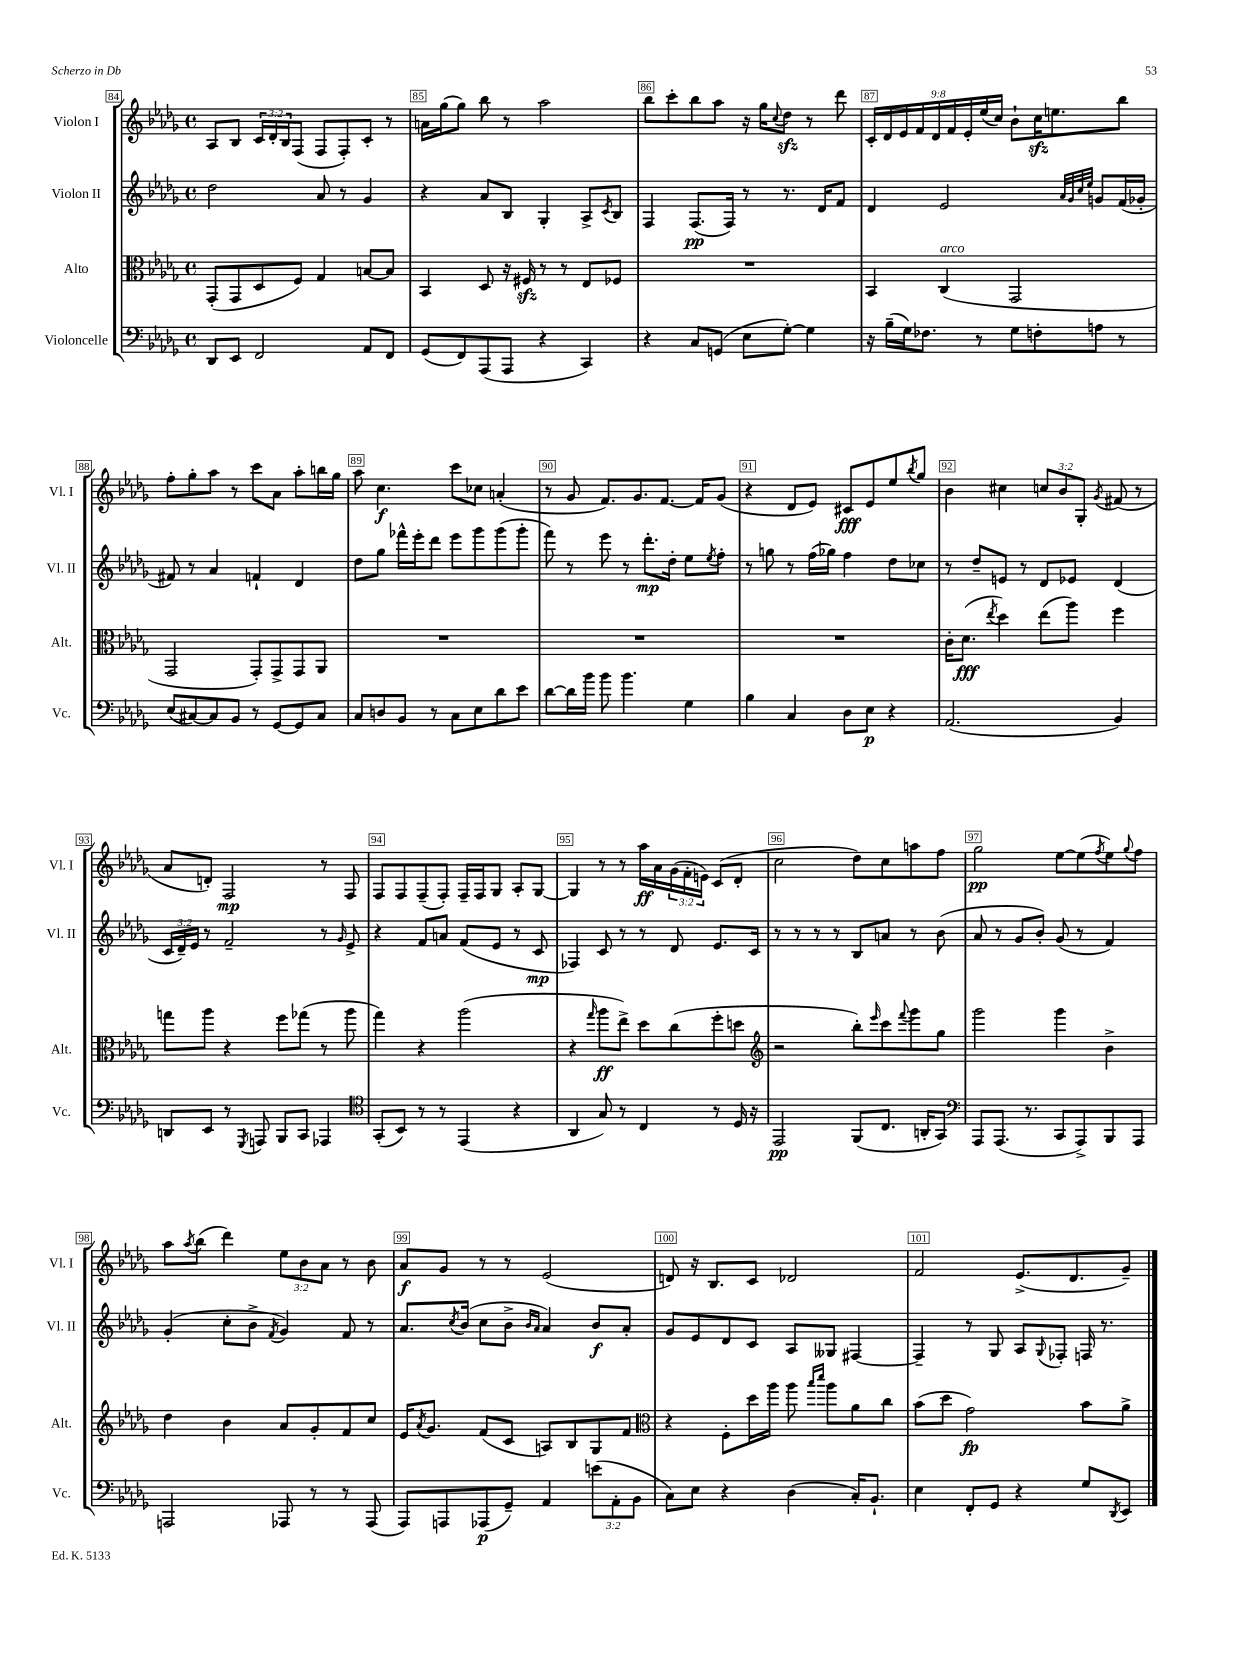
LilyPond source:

<<
\new StaffGroup <<
\new Staff = "s0" \with { instrumentName = "Violon I" shortInstrumentName = "Vl. I" } {
    \clef treble \key des \major \defaultTimeSignature \time 4/4 \override Staff.TupletNumber.text = #tuplet-number::calc-fraction-text
    aes8 bes8 \tuplet 3/2 { c'16 des'16-. bes16 } f8( f8 f8-.) c'8-. r8 |
    a'16 ges''16( ges''8) bes''8 r8 aes''2 |
    bes''8 c'''8-. bes''8 aes''8 r16 ges''16 \appoggiatura { c''8 } des''8\sfz r8 des'''8 |
    \tuplet 9/8 { c'16-. des'16 ees'16 f'16 des'16 f'16 ees'16-. ees''16( c''16) } bes'8-! c''16\sfz e''8. bes''8 |
    f''8-. ges''8-. aes''8 r8 c'''8 aes'8 aes''8-. b''16 ges''16 |
    aes''8 c''4.\f c'''8 ces''8 a'4-.( |
    r8 ges'8 f'8.) ges'8. f'8.~ f'16 ges'8( |
    r4 des'8 ees'8) cis'8\fff ees'8 ees''8 \acciaccatura { bes''8 } ges''8 |
    bes'4 cis''4 \tuplet 3/2 { c''8 bes'8 ges8-. } \acciaccatura { ges'8 } fis'8( r8 |
    aes'8 d'8-.) f2\mp r8 f8 |
    f8 f8 f8--( f8-.) f16-- f16 ges8 aes8-. ges8~ |
    ges4 r8 r8 aes''16\ff aes'16 \tuplet 3/2 { ges'16( f'16-. e'16) } c'8( des'8-. |
    c''2 des''8) c''8 a''8 f''8 |
    ges''2\pp ees''8~ ees''8( \acciaccatura { f''8 } ees''8) \appoggiatura { ges''8 } f''8 |
    aes''8 \acciaccatura { aes''8 } bes''8( des'''4) \tuplet 3/2 { ees''8 bes'8 aes'8 } r8 bes'8 |
    aes'8\f ges'8 r8 r8 ees'2( |
    d'8) r16 bes8. c'8 des'2 |
    f'2 ees'8.->( des'8. ges'8--) \bar "|." |
}
\new Staff = "s1" \with { instrumentName = "Violon II" shortInstrumentName = "Vl. II" } {
    \clef treble \key des \major \defaultTimeSignature \time 4/4 \override Staff.TupletNumber.text = #tuplet-number::calc-fraction-text
    des''2 aes'8 r8 ges'4 |
    r4 aes'8 bes8 ges4-. aes8-> \acciaccatura { c'8 } bes8 |
    f4 f8.\pp( f16) r8 r8. des'16 f'8 |
    des'4 ees'2 \grace { aes'32 ges'32 c''32 ees''32 } g'8 f'16( ges'16-. |
    fis'8) r8 aes'4 f'4-! des'4 |
    des''8 ges''8 fes'''16-^ ees'''16-. des'''8 ees'''8 ges'''8 ges'''8( ges'''8-. |
    f'''8) r8 ees'''8 r8 des'''8.-.\mp des''16-. ees''8 \acciaccatura { ees''8 } f''8-. |
    r8 g''8 r8 f''16( ges''16) f''4 des''8 ces''8 |
    r8 des''8-- e'8 r8 des'8 ees'8 des'4( |
    \tuplet 3/2 { c'16 des'16--) ees'16 } r8 f'2-- r8 \grace { ges'16 } ees'8-> |
    r4 f'8 a'8 f'8( ees'8 r8 c'8\mp |
    fes4) c'8 r8 r8 des'8 ees'8. c'16 |
    r8 r8 r8 r8 bes8 a'8 r8 bes'8( |
    aes'8 r8 ges'8 bes'8-.) ges'8( r8 f'4) |
    ges'4-.( c''8-. bes'8-> \acciaccatura { f'8 } ges'4) f'8 r8 |
    aes'8. \acciaccatura { c''8 } bes'16( c''8 bes'8-> \grace { bes'16 aes'16 } aes'4) bes'8\f aes'8-. |
    ges'8 ees'8 des'8 c'8 aes8 geses8 fis4~ |
    fis4-- r8 ges8 aes8 \appoggiatura { ges8 } fes8-. f16 r8. \bar "|." |
}
\new Staff = "s2" \with { instrumentName = "Alto" shortInstrumentName = "Alt." } {
    \clef alto \key des \major \defaultTimeSignature \time 4/4
    ges,8-.( ges,8 des8 f8) ges4 b8~ b8 |
    bes,4 des8 r16 fis16\sfz r8 r8 ees8 fes8 |
    R1 |
    bes,4 c4^\markup { \italic "arco" }( ges,2 |
    ges,2 ges,8-.) ges,8-> ges,8 aes,8 |
    R1 |
    R1 |
    R1 |
    c'16-. des'8.\fff( \acciaccatura { ees''8 } des''4) ees''8( aes''8) f''4 |
    g''8 aes''8 r4 f''8 ges''8( r8 aes''8 |
    ges''4) r4 aes''2( |
    r4 \grace { ges''16 } aes''8\ff ees''8->) des''8 c''8( f''8-. d''8 |
    \clef treble r2 bes''8-.) \grace { ees'''16 } c'''8 \appoggiatura { f'''8 } ges'''8 ges''8 |
    ges'''2 ges'''4 bes'4-> |
    des''4 bes'4 aes'8 ges'8-. f'8 c''8 |
    ees'16 \acciaccatura { aes'8 } ges'8. f'8( c'8 a8) bes8 ges8 f'8 |
    \clef alto r4 f8-. des''16 aes''16 aes''8 \grace { bes''16 des'''16 } aes''8 aes'8 c''8 |
    bes'8( des''8 ges'2\fp) bes'8 aes'8-> \bar "|." |
}
\new Staff = "s3" \with { instrumentName = "Violoncelle" shortInstrumentName = "Vc." } {
    \clef bass \key des \major \defaultTimeSignature \time 4/4 \override Staff.TupletNumber.text = #tuplet-number::calc-fraction-text
    des,8 ees,8 f,2 aes,8 f,8 |
    ges,8( f,8) aes,,8( aes,,8 r4 c,4) |
    r4 c8 g,8( ees8 ges8~-.) ges4 |
    r16 bes16--( ges16) fes8. r8 ges8 f8-. a8 r8 |
    ees8( cis8~) cis8 bes,8 r8 ges,8~ ges,8 cis8 |
    c8 d8 bes,8 r8 c8 ees8 des'8 ees'8 |
    des'8~ des'16 bes'16 bes'8 bes'4. ges4 |
    bes4 c4 des8 ees8\p r4 |
    aes,2.( bes,4) |
    d,8 ees,8 r8 \acciaccatura { ges,,8 } a,,8 bes,,8 c,8 aes,,4 |
    \clef tenor ges,8-.( bes,8) r8 r8 ees,4( r4 |
    aes,4 ges8) r8 c4 r8 des16 r16 |
    ees,2\pp f,8( c8. a,16-. ges,8) |
    \clef bass aes,,8 aes,,8.( r8. c,8 aes,,8->) bes,,8 aes,,8 |
    a,,2 aes,,8 r8 r8 aes,,8( |
    aes,,8) a,,8 aes,,8\p( ges,8--) aes,4 \tuplet 3/2 { e'8( aes,8-. bes,8 } |
    c8) ees8 r4 des4( c16-.) bes,8.-! |
    ees4 f,8-. ges,8 r4 ges8 \acciaccatura { des,8 } ees,8 \bar "|." |
}
>>
>>
\layout { \context { \Score currentBarNumber = #84 \override BarNumber.break-visibility = ##(#f #t #t) barNumberVisibility = #all-bar-numbers-visible \override BarNumber.stencil = #(make-stencil-boxer 0.1 0.3 ly:text-interface::print) } }
